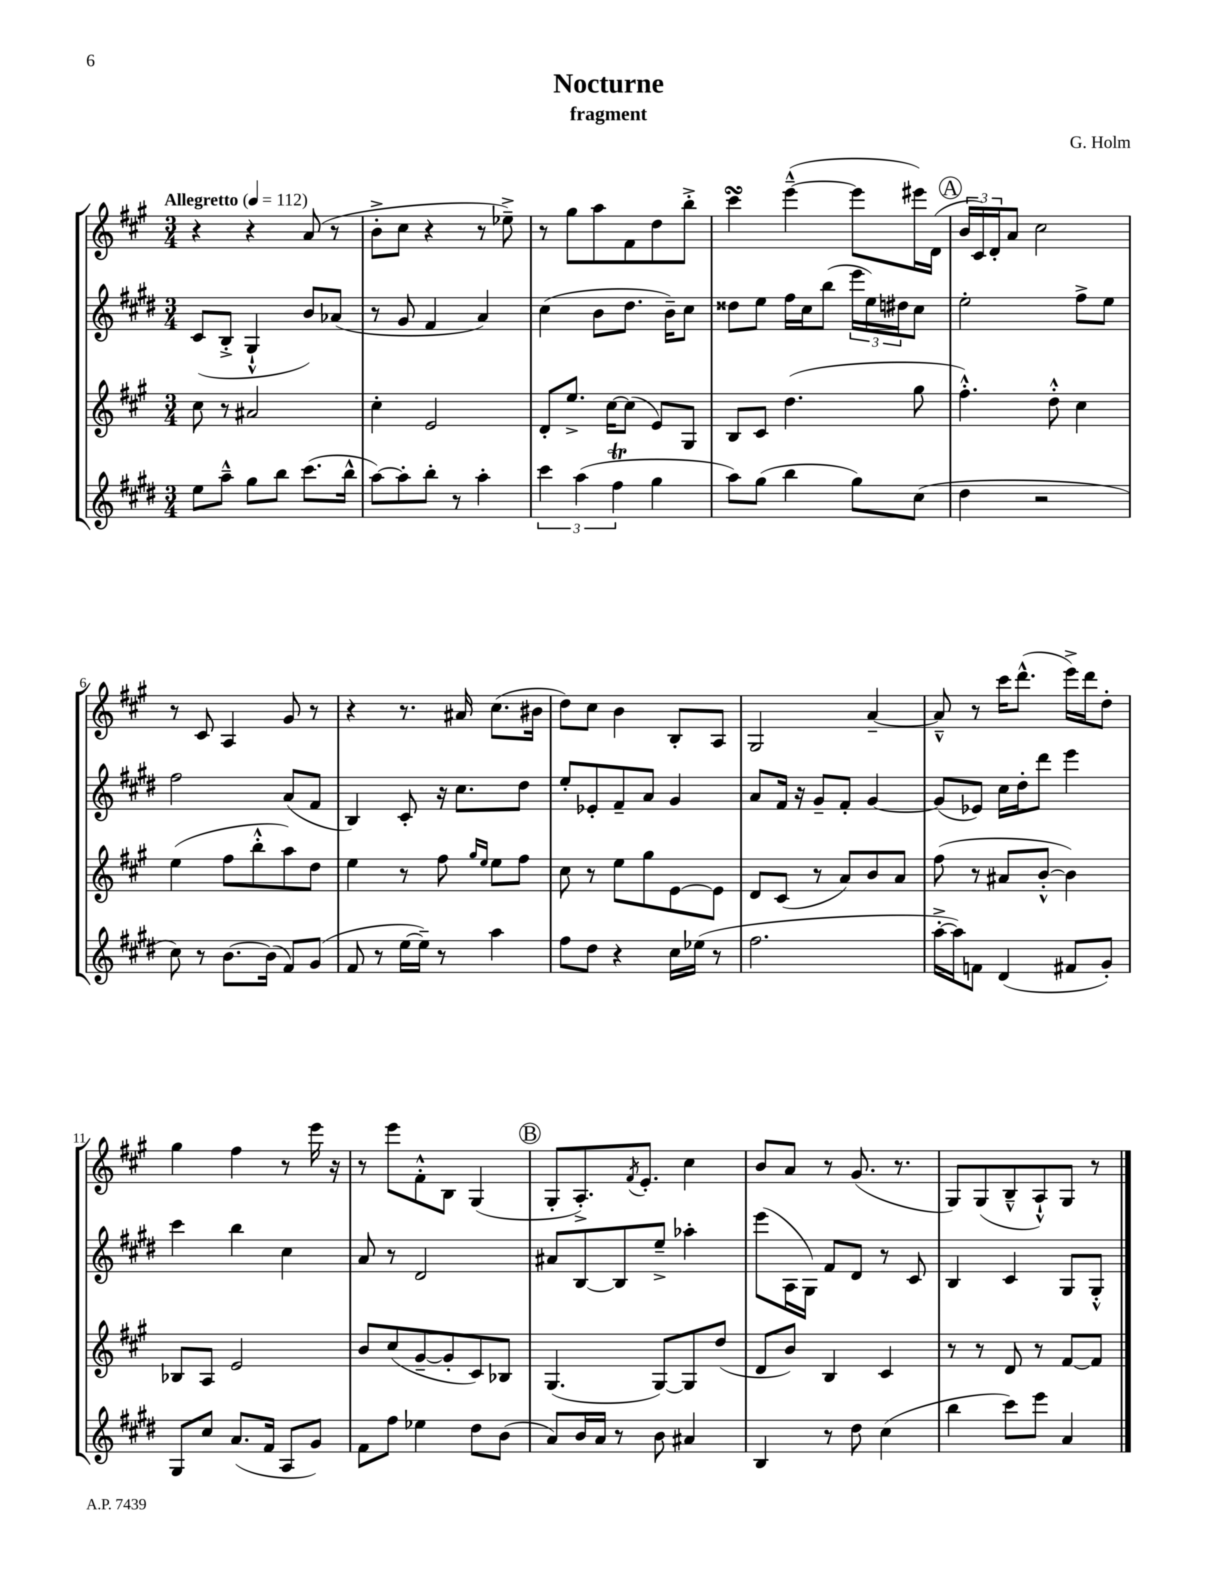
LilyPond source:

\header { title = "Nocturne" composer = "G. Holm" subtitle = "fragment" }
<<
\new StaffGroup <<
\new Staff = "s0" {
    \clef treble \key a \major \numericTimeSignature \time 3/4 \tempo "Allegretto" 4 = 112
    r4 r4 a'8( r8 |
    b'8-.-> cis''8 r4 r8 ees''8--->) |
    r8 gis''8 a''8 fis'8 d''8 b''8-.-> |
    cis'''4\turn e'''4~---^( e'''8 eis'''16) d'16( |
    \mark \markup { \circle "A" } \tuplet 3/2 { b'16 cis'16) d'16-. } a'8 cis''2 |
    r8 cis'8 a4 gis'8 r8 |
    r4 r8. ais'16 cis''8.( bis'16 |
    d''8) cis''8 b'4 b8-. a8 |
    gis2 a'4~-- |
    a'8---^ r8 cis'''16 d'''8.-^( e'''16->) d'''16 d''8-. |
    gis''4 fis''4 r8 e'''16 r16 |
    r8 e'''8 fis'8-.-^ b8 gis4( |
    \mark \markup { \circle "B" } gis8-. a8.-.->) \acciaccatura { fis'8 } e'8.-. cis''4 |
    b'8 a'8 r8 gis'8.( r8. |
    gis8) gis8( b8---^ a8-!-^) gis8 r8 \bar "|." |
}
\new Staff = "s1" {
    \clef treble \key e \major \numericTimeSignature \time 3/4
    cis'8( b8-.-> gis4-!-^ b'8) aes'8( |
    r8 gis'8 fis'4 a'4) |
    cis''4( b'8 dis''8. b'16--) cis''8 |
    disis''8 e''8 fis''16 cis''16 b''8( \tuplet 3/2 { e'''16 e''16) dis''16 } cis''8 |
    \mark \markup { \circle "A" } e''2-. fis''8-> e''8 |
    fis''2 a'8( fis'8 |
    b4) cis'8-. r16 cis''8. dis''8 |
    e''8-. ees'8-. fis'8-- a'8 gis'4 |
    a'8 fis'16 r16 gis'8-- fis'8-. gis'4~ |
    gis'8( ees'8) cis''16 dis''16-. dis'''8 e'''4 |
    cis'''4 b''4 cis''4 |
    a'8 r8 dis'2 |
    \mark \markup { \circle "B" } ais'8 b8~ b8 e''8---> aes''4-. |
    e'''8( a16 gis16) fis'8 dis'8 r8 cis'8 |
    b4 cis'4 gis8 gis8-.-^ \bar "|." |
}
\new Staff = "s2" {
    \clef treble \key a \major \numericTimeSignature \time 3/4
    cis''8 r8 ais'2 |
    cis''4-. e'2 |
    d'8-. e''8.-> cis''16~ cis''8( e'8) gis8 |
    b8 cis'8 d''4.( gis''8 |
    \mark \markup { \circle "A" } fis''4.-.-^) d''8-.-^ cis''4 |
    e''4( fis''8 b''8-.-^ a''8) d''8 |
    e''4 r8 fis''8 \grace { gis''16 e''16 } e''8 fis''8 |
    cis''8 r8 e''8 gis''8 e'8~ e'8 |
    d'8 cis'8( r8 a'8) b'8 a'8 |
    fis''8( r8 ais'8 b'8~-.-^ b'4) |
    bes8 a8 e'2 |
    b'8 cis''8( gis'8~-- gis'8-. cis'8) bes8 |
    \mark \markup { \circle "B" } gis4.( gis8~) gis8 d''8( |
    d'8 b'8) b4 cis'4 |
    r8 r8 d'8 r8 fis'8~ fis'8 \bar "|." |
}
\new Staff = "s3" {
    \clef treble \key e \major \numericTimeSignature \time 3/4
    e''8 a''8---^ gis''8 b''8 cis'''8.( b''16-^ |
    a''8~) a''8-. b''8-. r8 a''4-. |
    \tuplet 3/2 { cis'''4 a''4( fis''4\trill } gis''4 |
    a''8) gis''8( b''4 gis''8) cis''8( |
    \mark \markup { \circle "A" } dis''4 r2 |
    cis''8) r8 b'8.~ b'16( fis'8) gis'8( |
    fis'8 r8 e''16~ e''16--) r8 a''4 |
    fis''8 dis''8 r4 cis''16 ees''16( r8 |
    fis''2. |
    a''16~-.-> a''16) f'8 dis'4( fis'8 gis'8-.) |
    gis8 cis''8 a'8.( fis'16 a8 gis'8) |
    fis'8 fis''8 ees''4 dis''8 b'8( |
    \mark \markup { \circle "B" } a'8) b'16 a'16 r8 b'8 ais'4 |
    b4 r8 dis''8 cis''4( |
    b''4 cis'''8) e'''8 a'4 \bar "|." |
}
>>
>>
